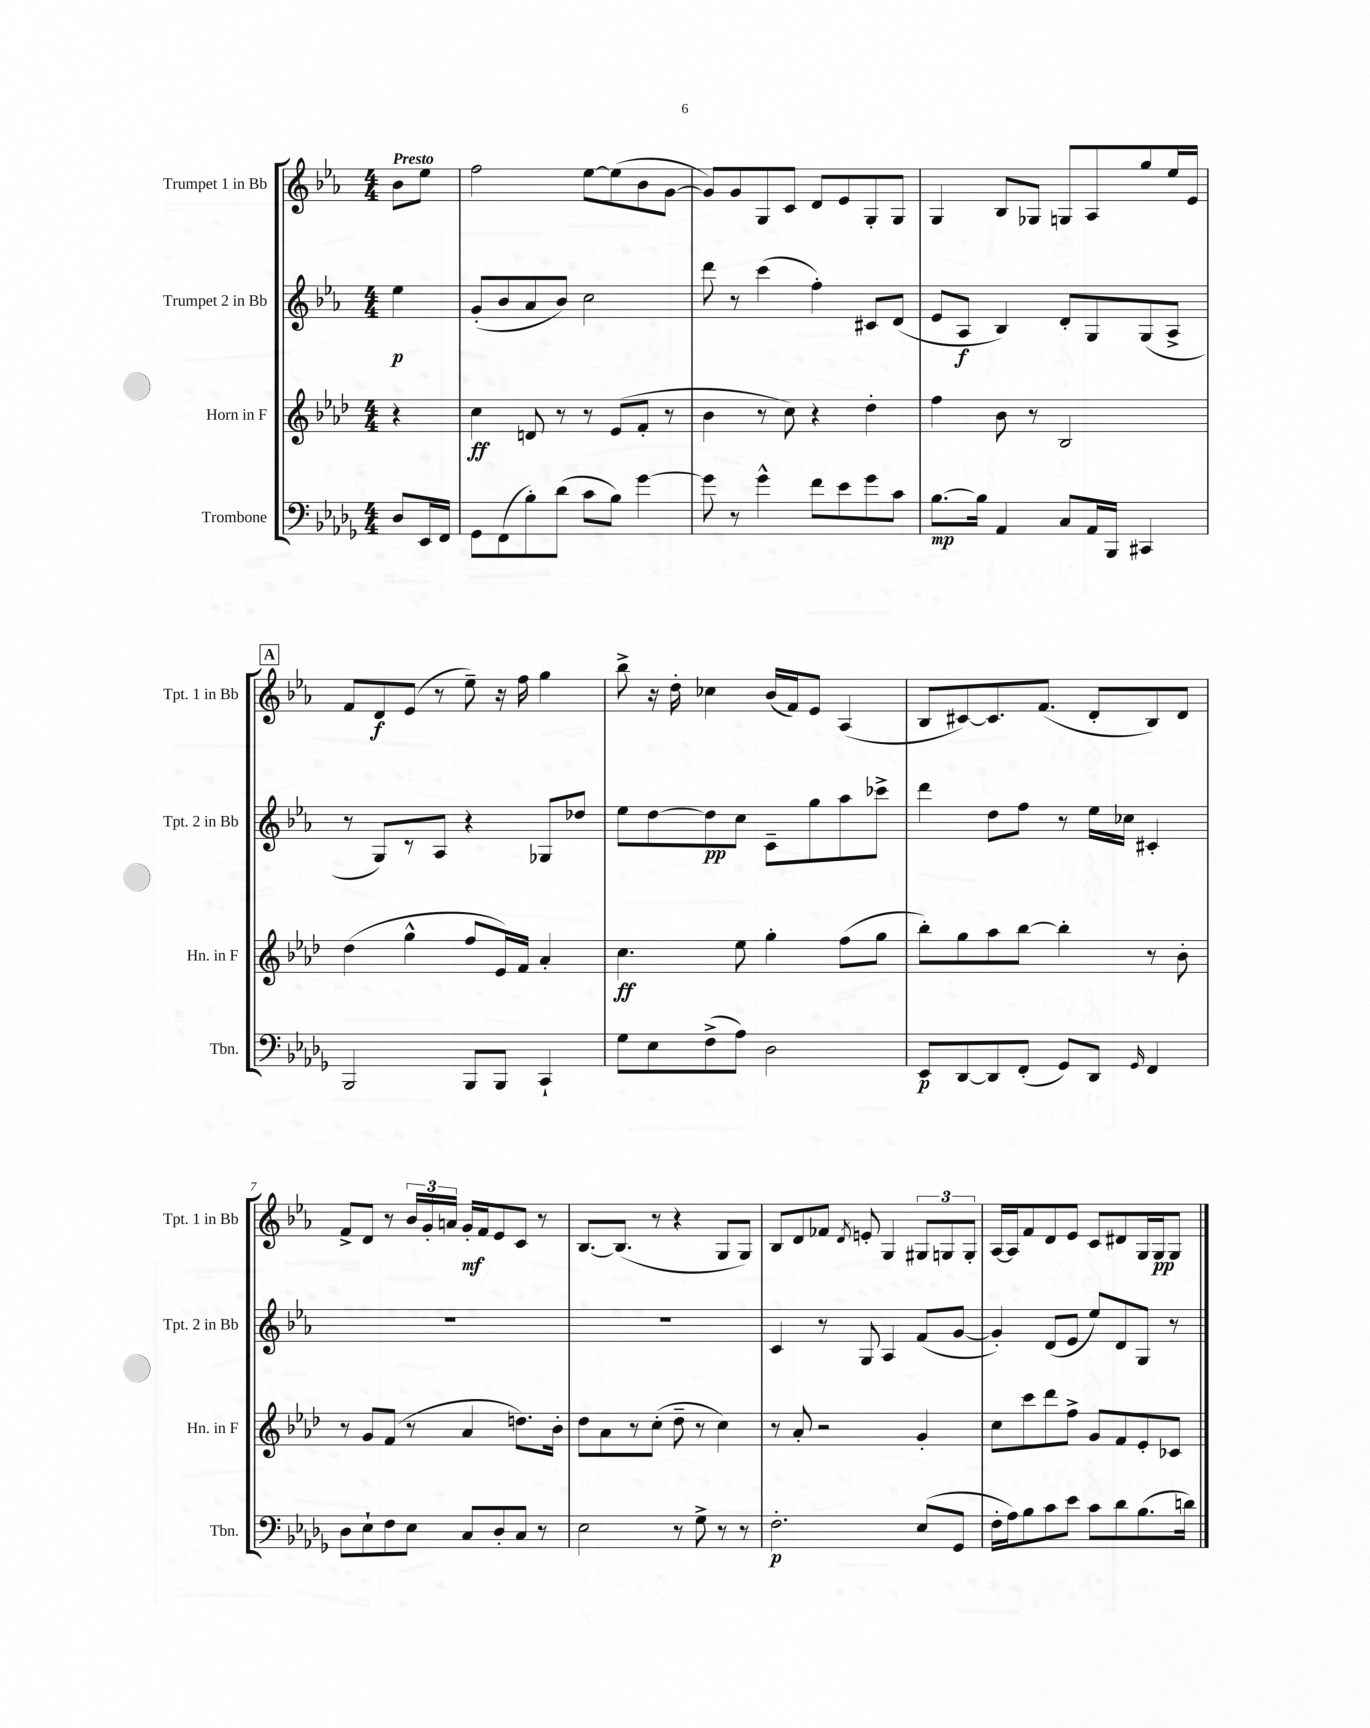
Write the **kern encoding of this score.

**kern	**dynam	**kern	**dynam	**kern	**dynam	**kern	**dynam
*part4	*part4	*part3	*part3	*part2	*part2	*part1	*part1
*staff4	*staff4	*staff3	*staff3	*staff2	*staff2	*staff1	*staff1
*I"Trombone	*	*I"Horn in F	*	*I"Trumpet 2 in Bb	*	*I"Trumpet 1 in Bb	*
*I'Tbn.	*	*I'Hn. in F	*	*I'Tpt. 2 in Bb	*	*I'Tpt. 1 in Bb	*
*clefF4	*	*clefG2	*	*clefG2	*	*clefG2	*
*k[b-e-a-d-g-]	*	*k[b-e-a-d-]	*	*k[b-e-a-]	*	*k[b-e-a-]	*
*M4/4	*	*M4/4	*	*M4/4	*	*M4/4	*
=	=	=	=	=	=	=	=
!	!	!	!	!	!	!LO:TX:a:B:t=Presto	!
8D-/L	.	4r	.	4ee-\	p	8b-\L	.
16EE-/L	.	.	.	.	.	8ee-\J	.
16FF/JJ	.	.	.	.	.	.	.
=1	=1	=1	=1	=1	=1	=1	=1
8GG-\L	.	4cc\	ff	(8g'/L	.	2ff\	.
(8FF\	.	.	.	8b-/	.	.	.
8B-'\)	.	8dn/	.	8a-/	.	.	.
(8d-\J	.	8r	.	8b-/J)	.	.	.
8c\L	.	8r	.	2cc\	.	[8ee-\L	.
8B-\J)	.	(8e-/L	.	.	.	(8ee-\]	.
[4g-\	.	8f'/J	.	.	.	8b-\	.
.	.	8r	.	.	.	[8g\J	.
=2	=2	=2	=2	=2	=2	=2	=2
8g-\]	.	4b-\	.	8ddd\	.	8g/L])	.
8r	.	.	.	8r	.	8g/	.
4g-^^\	.	8r	.	(4ccc\	.	8G/	.
.	.	8cc\)	.	.	.	8c/J	.
8f\L	.	4r	.	4ff'\)	.	8d/L	.
8e-\	.	.	.	.	.	8e-/	.
8g-\	.	4dd-'\	.	8c#X/L	.	8G'/	.
8c\J	.	.	.	(8d/J	.	8G/J	.
=3	=3	=3	=3	=3	=3	=3	=3
[8.B-\L	mp	4ff\	.	8e-/L	.	4G/	.
.	.	.	.	8A-/J	f	.	.
16B-\Jk]	.	.	.	.	.	.	.
4AA-/	.	8b-\	.	4B-/)	.	8B-/L	.
.	.	8r	.	.	.	8G-X/J	.
8C/L	.	2B-/	.	8d'/L	.	8Gn/L	.
16AA-/L	.	.	.	8G/	.	8A-/	.
16BBB-/JJ	.	.	.	.	.	.	.
4CC#X/	.	.	.	(8G/	.	8gg/	.
.	.	.	.	8A-^/J	.	16ee-/L	.
.	.	.	.	.	.	16e-/JJ	.
!!LO:LB:g=z
!!LO:REH:place=s1:t=A
=4	=4	=4	=4	=4	=4	=4	=4
2BBB-/	.	(4dd-\	.	8r	.	8f/L	.
.	.	.	.	8G/L)	.	8d/	f
.	.	4gg^^\	.	8r	.	(8e-/J	.
.	.	.	.	8A-/J	.	8r	.
8BBB-/L	.	8ff/L	.	4r	.	8ee-~\)	.
8BBB-/J	.	16e-/L)	.	.	.	16r	.
.	.	16f/JJ	.	.	.	16ff\	.
4CC`/	.	4a-'/	.	8G-X/L	.	4gg\	.
.	.	.	.	8dd-X/J	.	.	.
=5	=5	=5	=5	=5	=5	=5	=5
8G-\L	.	4.cc\	ff	8ee-\L	.	8bb-^\	.
8E-\	.	.	.	[8dd\	.	16r	.
.	.	.	.	.	.	16dd'\	.
(8F^\	.	.	.	8dd\]	pp	4cc-X\	.
8A-\J)	.	8ee-\	.	8cc\J	.	.	.
2D-\	.	4gg'\	.	8c~\L	.	(16b-/LL	.
.	.	.	.	.	.	16f/J)	.
.	.	.	.	8gg\	.	8e-/J	.
.	.	(8ff\L	.	8aa-\	.	(4A-/	.
.	.	8gg\J	.	8ccc-X^\J	.	.	.
=6	=6	=6	=6	=6	=6	=6	=6
8EE-/L	p	8bb-'\L)	.	4ddd\	.	8B-/L	.
[8DD-/	.	8gg\	.	.	.	[8c#X/)	.
8DD-/]	.	8aa-\	.	8dd\L	.	8.c#/]	.
(8FF'/J	.	[8bb-\J	.	8ff\J	.	.	.
.	.	.	.	.	.	(8.f/J	.
8GG-/L)	.	4bb-'\]	.	8r	.	.	.
8DD-/J	.	.	.	16ee-\LL	.	8d'/L	.
.	.	.	.	16cc-X\JJ	.	.	.
16qqGG-/	.	.	.	.	.	.	.
4FF/	.	8r	.	4c#X'/	.	8B-/)	.
.	.	8b-'\	.	.	.	8d/J	.
!!LO:LB:g=z
=7	=7	=7	=7	=7	=7	=7	=7
8D-\L	.	8r	.	1r	.	8f^/L	.
8E-`\	.	8g/L	.	.	.	8d/J	.
8F\	.	(8f/J	.	.	.	8r	.
8E-\J	.	8r	.	.	.	24b-/LL	.
.	.	.	.	.	.	24g'/	.
.	.	.	.	.	.	24an/JJ	.
8C/L	.	4a-/	.	.	.	16g'/LL	mf
.	.	.	.	.	.	16f/J	.
8D-'/	.	.	.	.	.	8e-/	.
8C/J	.	8.ddn\L)	.	.	.	8c/J	.
8r	.	.	.	.	.	8r	.
.	.	16b-'\Jk	.	.	.	.	.
=8	=8	=8	=8	=8	=8	=8	=8
2E-\	.	8dd-\L	.	1r	.	[8.B-/L	.
.	.	8a-\	.	.	.	.	.
.	.	.	.	.	.	(8.B-/J]	.
.	.	8r	.	.	.	.	.
.	.	(8cc'\J	.	.	.	8r	.
8r	.	8dd-~\	.	.	.	4r	.
8G-^\	.	8r	.	.	.	.	.
8r	.	4cc\)	.	.	.	8G/L	.
8r	.	.	.	.	.	8G/J)	.
=9	=9	=9	=9	=9	=9	=9	=9
2.F'\	p	8r	.	4c/	.	8B-/L	.
.	.	8a-'/	.	.	.	8d/	.
.	.	2r	.	8r	.	8f-X/J	.
.	.	.	.	.	.	8qd/	.
.	.	.	.	8G/	.	8en'/	.
.	.	.	.	4A-/	.	4G/	.
(8E-/L	.	4g'/	.	(8f/L	.	12G#X/L	.
.	.	.	.	.	.	12Gn/	.
8GG-/J	.	.	.	[8g/J	.	.	.
.	.	.	.	.	.	12G'/J	.
=10	=10	=10	=10	=10	=10	=10	=10
16F'\LL	.	8cc\L	.	4g'/])	.	[16A-/LL	.
16A-\J)	.	.	.	.	.	16A-/J]	.
8B-\	.	8ccc\	.	.	.	8f/	.
8c\	.	8ddd-\	.	(8d/L	.	8d/	.
8e-\J	.	8ff^\J	.	8e-/J	.	8e-/J	.
8c\L	.	8g/L	.	8ee-/L)	.	8c/L	.
8d-\	.	8f/	.	8d/	.	8d#X/	.
(8.B-\	.	8e-'/	.	8G/J	.	16G/L	.
.	.	.	.	.	.	16G/J	pp
.	.	8c-X/J	.	8r	.	8G/J	.
16dn\Jk)	.	.	.	.	.	.	.
==	==	==	==	==	==	==	==
*-	*-	*-	*-	*-	*-	*-	*-
